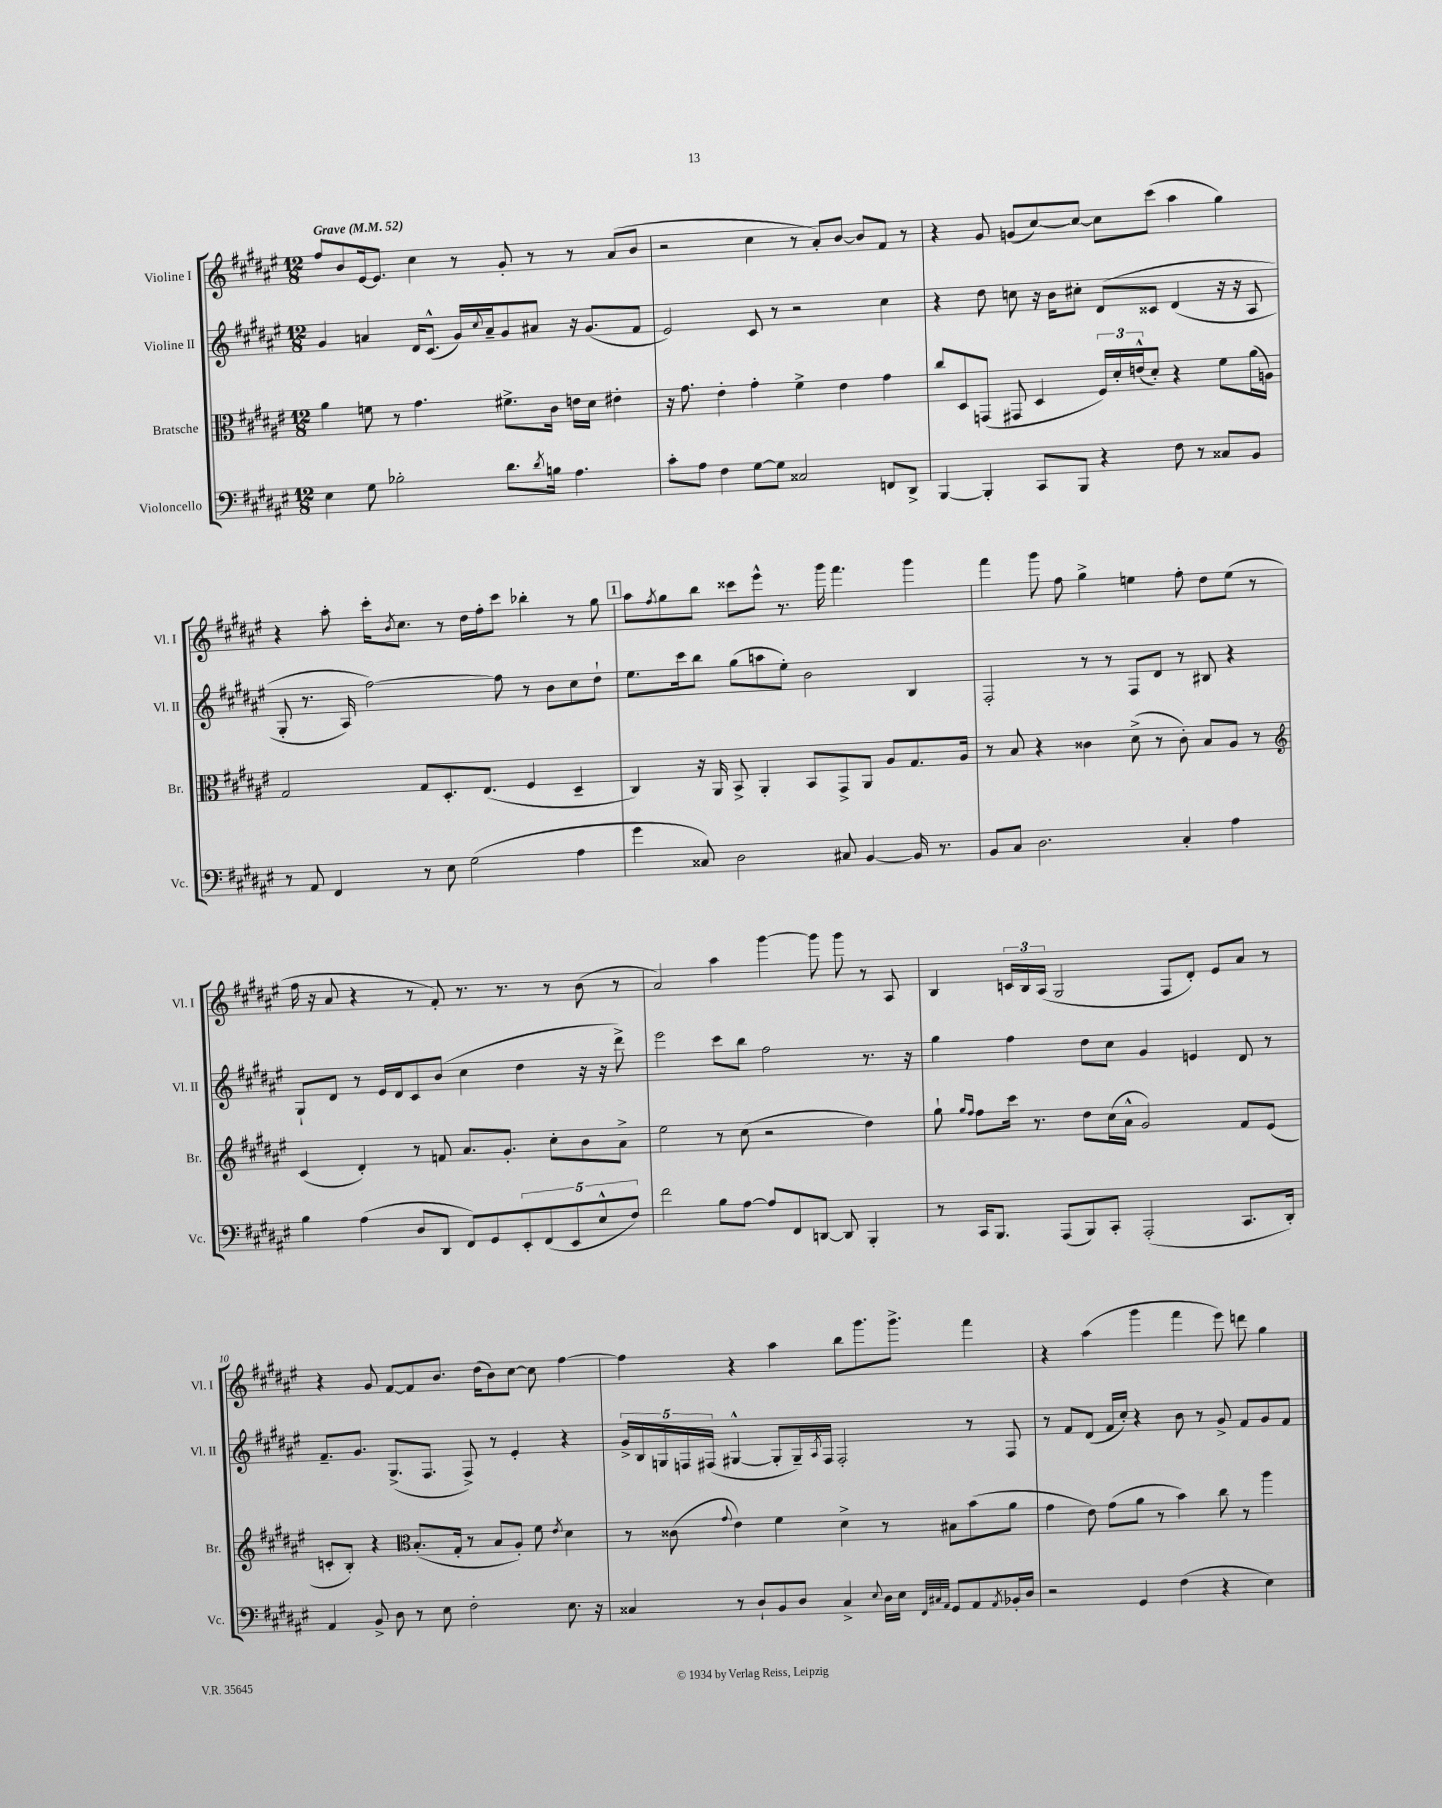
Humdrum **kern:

**kern	**kern	**kern	**kern
*staff4	*staff3	*staff2	*staff1
*clefF4	*clefC3	*clefG2	*clefG2
*k[f#c#g#d#a#e#]	*k[f#c#g#d#a#e#]	*k[f#c#g#d#a#e#]	*k[f#c#g#d#a#e#]
*M12/8	*M12/8	*M12/8	*M12/8
*MM52	*MM52	*MM52	*MM52
4E#\	4a#\	4g#/	8ff#/L
.	.	.	8b/
8G#\	8f\	4a/	[16e#/k
.	.	.	8.e#/]J
2B-'\	8r	.	.
.	4.g#\	16d#/LK	4cc#\
.	.	(8.c#^^/J	.
.	.	16g#/LL)	8r
.	.	8qqcc#/	.
.	.	16a~/J	.
8.d#\L	8.f#^\L	8g#/	8g#'/
.	.	8a#/J	8r
8qd#/	.	.	.
16B\Jk	16c#\Jk	.	.
4.A#\	16e\LL	16r	8r
.	16d#\JJ	(8.g#/L	.
.	4e#'\	.	(8a#/L
.	.	8f#/J	8b/J
=	=	=	=
8c#'\L	16r	2e#/)	2r
.	8.g#\	.	.
8A#\J	.	.	.
4F#\	4e#'\	.	.
[8G#\L	4g#'\	8c#/	4cc#\
8G#\]J	.	8r	.
2C##/	4f#^\	2r	8r
.	.	.	8a#'/L)
.	4e#\	.	[8b/J
.	.	.	8b/]L
8FF/L	4g#\	4cc#\	8f#/J
8DD#^/J	.	.	8r
=	=	=	=
[4BBB/	8cc#/L	4r	4r
.	8D#/	.	.
4BBB'/]	(8GG/J	8dd#\	8g#/
.	8GG#/	8cc\	(8g/L
8CC#/L	4D#/	16r	[8cc#/)
.	.	16b\LK	.
8BBB/J	.	8cc#'\J	8cc#/_J
4r	24F#/LL)	&(8d#/L	8cc#\]L
.	24d#'/	.	.
.	(24e^^/J	.	.
.	8d#'/J)	8c##/J	(8ccc#\J
8F#\	4r	(4d#/	4aa#\
8r	.	.	.
8C##/L	8f#\L	16r	4gg#\)
.	.	16r	.
8BB/J	(16a#\L	8A#/	.
.	16A\JJ)	.	.
=	=	=	=
8r	2G#/	8G#'/	4r
8AA#/	.	8.r	.
4FF#/	.	.	8aa#'\
.	.	16A#/)	.
.	.	[2ff#\&)	16ccc#'\LK
.	.	.	8qb/
.	.	.	8.cc#\J
8r	8G#/L	.	.
8E#\	8.D#'/	.	8r
(2G#\	.	.	16dd#\LL
.	(8.E#/J	.	16ff#'\J
.	.	8ff#\]	8ccc#\J
.	4F#/	8r	4bb-'\
.	.	8b\L	.
4A#\	4D#~/	8cc#\	8r
.	.	8dd#`\J	8gg#\
=	=	=	=
4g#\	4C#/)	8.ee#\L	8aa#\L
.	.	.	8qff#/
.	.	.	8gg#\
.	.	16ccc#\k	.
8C##/)	16r	8bb\J	8bb\J
.	16AA#/	.	.
2D#\	8BB^/	(8gg#\L	8ccc##\L
.	4AA#'/	8aa\	8eee#^^\J
.	.	8ee#'\J)	8.r
.	8BB/L	2b\	.
.	.	.	16ggg#\
8C#/	8GG#^/	.	4.fff#\
[4BB/	8AA#/J	.	.
.	8A#/L	.	.
16BB/]	8.G#/	4B/	4ggg#\
8.r	.	.	.
.	16A#/Jk	.	.
=	=	=	=
8BB/L	8r	2F#'/	4fff#\
8C#/J	8B/	.	.
2.D#\	4r	.	8ggg#\
.	.	.	8ff#\
.	4c##\	8r	4gg#^\
.	.	8r	.
.	(8d#^\	8F#/L	4ee\
.	8r	8d#/J	.
4C#'/	8c##'\)	8r	8ff#'\
.	8B/L	8B#/	8dd#\L
4A#\	8A#/J	4r	(8ee\J
.	8r	.	8r
=	=	=	=
*	*clefG2	*	*
4B\	(4c#/	8G#`/L	16ff#\
.	.	.	16r
.	.	8d#/J	8a#/
(4A#\	4d#'/)	8r	4r
.	.	16e#/LL	.
.	.	16d#/J	.
8D#/L	8r	8c#/	8r
8DD#/J	8f/	(8b/J	8f#'/)
8FF#/L)	8.a#/L	4cc#\	8.r
8GG#/	.	.	.
.	8.g#'/J	.	8.r
10EE#'/	.	4dd#\	.
(10FF#/	.	.	.
.	8cc#'\L	.	8r
10EE#/	.	.	.
.	8b\	16r	(8b\
10E#^^/	.	.	.
.	.	16r	.
.	8a#^\J	8ddd#^\)	8r
10F#/J)	.	.	.
=	=	=	=
2f#\	2ee#\	2eee#\	2a#/)
8B\L	8r	8ccc#\L	4aa#\
[8A#\J	(8cc#\	8bb\J	.
8A#/]L	2r	2ff#\	[4ggg#\
8FF#/	.	.	.
[8DD/J	.	.	8ggg#\]
8DD/]	.	.	8ggg#\
4BBB'/	4dd#\)	8.r	8r
.	.	.	8A#/
.	.	16r	.
=	=	=	=
8r	8gg#`\	4gg#\	4B/
.	16qqgg#/LL	.	.
.	16qqff#/JJ	.	.
16CC#/LK	8ff#\L	.	.
8.BBB/J	.	.	.
.	16ccc#\Jk	4ff#\	24c/LL
.	.	.	24B/
.	8.r	.	.
.	.	.	(24A#/JJ
(8AAA#/L	.	.	2G#/
8BBB/)	8dd#\L	8dd#\L	.
8CC#'/J	(16cc#\L	8cc#\J	.
.	16a#^^\JJ	.	.
(2AAA#'/	2g#/)	4g#/	.
.	.	.	8F#/L
.	.	4e/	8d#'/J)
.	.	.	8e#/L
8.CC#/L	8f#/L	8d#/	8a#/J
.	(8e#/J	8r	8r
16DD#'/Jk)	.	.	.
=	=	=	=
4AA#/	8c'/L	8.f#~/L	4r
.	8B'/J)	.	.
.	.	8.g#/J	.
8BB^/	4r	.	8g#/
8D#\	.	(8.G#^/L	[8f#/L
*	*clefC3	*	*
8r	(8.B'/L	.	8f#/]
.	.	8.F#/J	.
8E#\	.	.	8.b/J
.	16G#'/Jk	.	.
2F#'\	8r	8F#^/)	.
.	.	.	(16dd#\LK
.	8B/L	8r	8b\)
.	8A#'/J)	4e#'/	[8cc#\J
.	8f#\	.	8cc#\]
.	8qe#/	.	.
8.E#\	4d#\	4r	[4ff#\
16r	.	.	.
=	=	=	=
4C##/	8r	20g#^/LL	4ff#\]
.	.	20B/	.
.	.	20G/	.
.	(8c##\	.	.
.	.	20F/	.
.	.	(20F#/JJ	.
.	8qqg#/	.	.
8r	4e#\)	[4G#^^/	4r
8D#`/L	.	.	.
8BB/	4f#\	8G#'/]L	4aa#\
8D#/J	.	16G#~/L)	.
.	.	8qA#/	.
.	.	16F#/JJ	.
4C##^/	4d#^\	2F#'/	8bb\L
.	.	.	8.ggg#\
8qqE#/	.	.	.
16D#\LL	8r	.	.
16E#\JJ	.	.	8.ggg#^\J
32qqFF#/LLL	.	.	.
32qqC#/	.	.	.
32qqAA#/JJJ	.	.	.
8GG#/L	8B#\L	.	.
8AA#/	(8b\	8r	4fff#\
8qAA#/	.	.	.
16BB-'/L	8a#\J	8F#/	.
16D#/JJ	.	.	.
=	=	=	=
2r	4g#\	8r	4r
.	.	8f#/L	.
.	8e#\)	(8d#/J	(4aa#\
.	(8g#\L	16f#/LL	.
.	.	16cc#'/JJ)	.
4GG#/	8a#\J	4r	4ggg#\
.	8r	.	.
(4F#\	4b\)	8b\	4fff#\
.	.	8r	.
4r	8cc#\	8g#^/	8eee#\)
.	8r	8f#/L	8ddd\
4E#\)	4aa#\	8g#/	4gg#\
.	.	8f#/J	.
==	==	==	==
*-	*-	*-	*-
